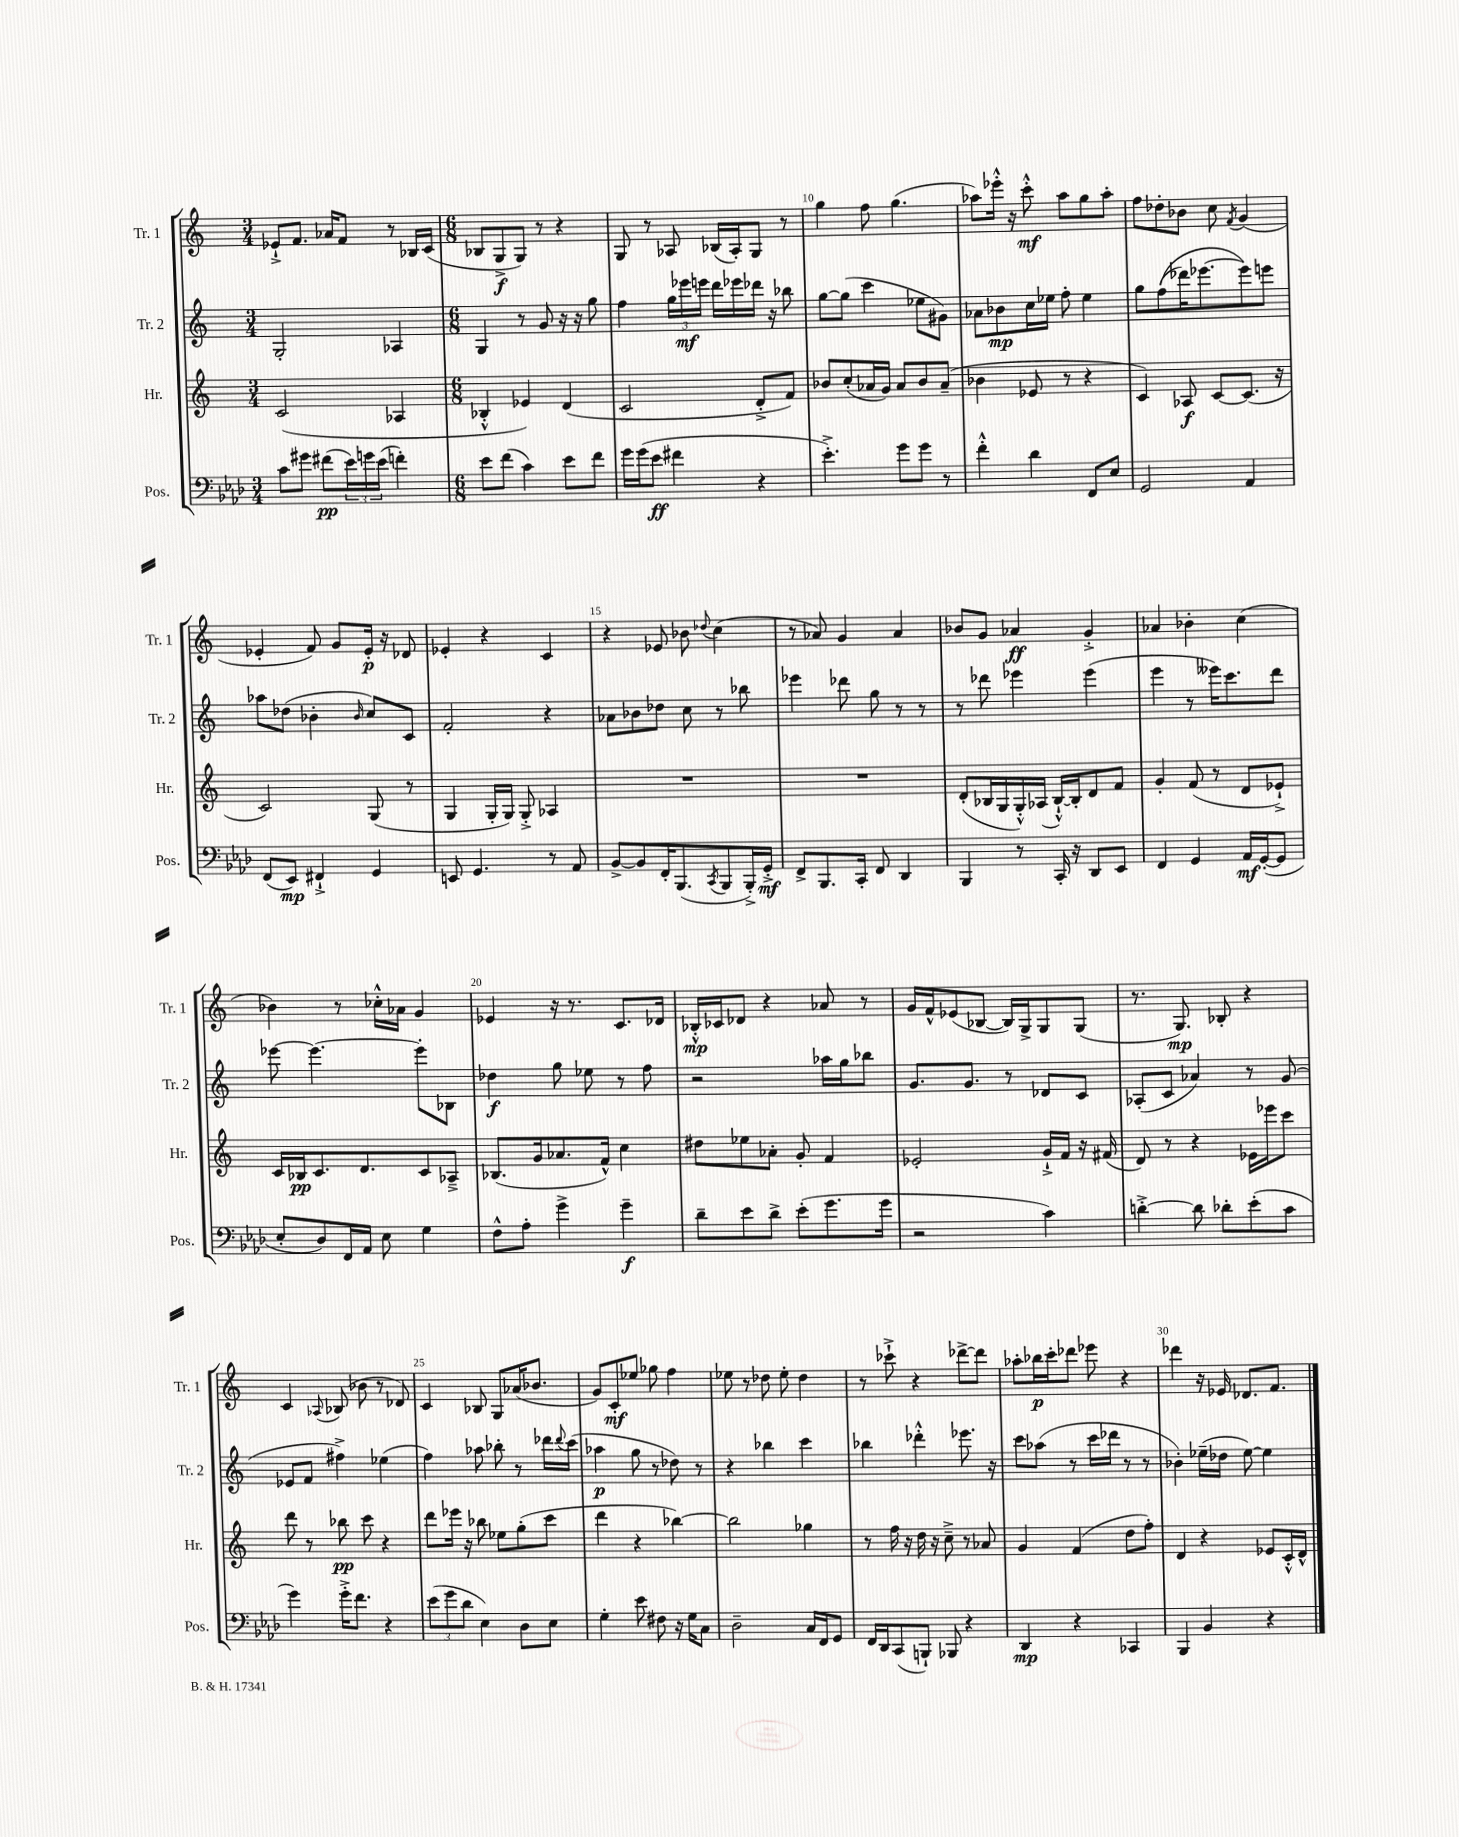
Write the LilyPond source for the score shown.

<<
\new StaffGroup <<
\new Staff = "s0" \with { instrumentName = "Tr. 1" shortInstrumentName = "Tr. 1" } {
    \clef treble \key c \major \numericTimeSignature \time 3/4
    ees'8-!-> f'8. aes'16 f'8 r8 bes16 c'16( |
    \numericTimeSignature \time 6/8 bes8 g8->\f g8) r8 r4 |
    g8 r8 aes8 bes16( aes16-.) g8 r8 |
    g''4 f''8 g''4.( |
    aes''8) ees'''16-.-^ r16 c'''8-.-^\mf aes''8 g''8 aes''8-. |
    f''8 des''8-. bes'8 c''8 \acciaccatura { f'8 } g'4( |
    ees'4-. f'8) g'8 ees'16-.\p r16 des'8 |
    ees'4-. r4 c'4 |
    r4 ees'8 bes'8 \appoggiatura { des''8 } c''4( |
    r8 aes'8) g'4 aes'4 |
    bes'8 g'8 aes'4\ff g'4-.-> |
    aes'4 bes'4-. c''4( |
    bes'4) r8 ces''16-.-^ aes'16 g'4 |
    ees'4 r16 r8. c'8. des'16 |
    bes16-.-^\mp ces'16 des'8 r4 aes'8 r8 |
    g'16 f'16-^ ees'8( bes8~ bes16) g16-> g8 g8( |
    r8. g8.\mp) bes8-. r4 |
    c'4 \appoggiatura { aes8 } bes8( bes'8 r8 des'8) |
    c'4 bes8 g8 aes'16( bes'8. |
    g'8) c'8-.\mf ees''8 ges''8 f''4 |
    ees''8 r8 des''8 ees''8-. des''4 |
    r8 ces'''8-!-> r4 des'''8~-> des'''8 |
    aes''8-. bes''16\p c'''16-. des'''8 ees'''8 r4 |
    des'''4 r16 ees'16 des'8. f'8. \bar "|." |
}
\new Staff = "s1" \with { instrumentName = "Tr. 2" shortInstrumentName = "Tr. 2" } {
    \clef treble \key c \major \numericTimeSignature \time 3/4
    g2-. aes4 |
    \numericTimeSignature \time 6/8 g4 r8 g'8 r16 r16 g''8 |
    f''4 \tuplet 3/2 { g''16 ees'''16\mf e'''16 } d'''16 ees'''16 des'''16 r16 bes''8 |
    g''8~ g''8( c'''4 ees''8 gis'8) |
    aes'8 bes'8\mp c''16 ees''16 f''8-. ees''4 |
    g''8 f''8(\( des'''16) ees'''8.~ ees'''8\) e'''8 |
    aes''8 des''8( bes'4-. \grace { bes'16 } c''8) c'8 |
    f'2-. r4 |
    aes'8 bes'8 des''8 c''8 r8 bes''8 |
    ees'''4 des'''8 g''8 r8 r8 |
    r8 des'''8 ees'''4 ees'''4( |
    e'''4 r8 eeses'''16) c'''8. d'''8 |
    ees'''8~ ees'''4.~ ees'''8-. bes8 |
    des''4\f g''8 ees''8 r8 f''8 |
    r2 aes''16 g''16 bes''8 |
    g'8. g'8. r8 des'8 c'8 |
    aes8-.( c'8 aes'4) r8 g'8( |
    ees'8 f'8 fis''4->) ees''4( |
    f''4) aes''8 bes''8-. r8 des'''16 \appoggiatura { des'''8 } c'''16( |
    aes''4\p g''8 r8 des''8) r8 |
    r4 bes''4 c'''4 |
    bes''4 des'''4-.-^ ees'''8. r16 |
    c'''8 aes''8( r8 c'''16 des'''16 r8 r8 |
    bes'4-.) ees''16--( des''16 ees''8~) ees''4 \bar "|." |
}
\new Staff = "s2" \with { instrumentName = "Hr." shortInstrumentName = "Hr." } {
    \clef treble \key c \major \numericTimeSignature \time 3/4
    c'2( aes4 |
    \numericTimeSignature \time 6/8 bes4-.-^ ees'4) d'4( |
    c'2 d'8-.-> f'8) |
    bes'8 c''8-.( aes'16 g'16) aes'8 bes'8 aes'8--( |
    bes'4 ees'8 r8 r4 |
    c'4) aes8\f c'8~ c'8.( r16 |
    c'2) g8( r8 |
    g4 g16-. g16) g8-.-> aes4 |
    R2. |
    R2. |
    d'8-.( bes16 g16 g16-.-^) aes16( bes16~-!-^) bes16-. d'8 f'8 |
    g'4-. f'8( r8 d'8 ees'8-!->) |
    c'16 bes16\pp c'8. d'8. c'8 aes8---> |
    bes8.( g'16 aes'8. f'16-^) c''4 |
    dis''8 ees''8 aes'8-. g'8-. f'4 |
    ees'2-. g'16-!-> f'16 r16 fis'16( |
    d'8) r8 r4 ees'16 ees'''16 c'''8 |
    d'''8 r8 bes''8\pp c'''8 r4 |
    d'''8 ees'''16 r16 bes''8 ees''8 g''8-.( c'''8 |
    d'''4 r4 bes''4~) |
    bes''2 ges''4 |
    r8 f''16 r16 d''16 r16 c''8---> r8 aes'8 |
    g'4 f'4( d''8 f''8-.) |
    d'4 r4 ees'8 c'16-.-^ d'16-^ \bar "|." |
}
\new Staff = "s3" \with { instrumentName = "Pos." shortInstrumentName = "Pos." } {
    \clef bass \key aes \major \numericTimeSignature \time 3/4
    c'8 gis'8 fis'8\pp( \tuplet 3/2 { ees'16) g'16 ees'16( } f'4-.) |
    \numericTimeSignature \time 6/8 ees'8 f'8( c'4) ees'8 f'8 |
    g'16 g'16( ees'8\ff fis'4 r4 |
    ees'4.-.->) g'8 g'8 r8 |
    f'4-.-^ des'4 f,8 ees8 |
    g,2 aes,4 |
    f,8( ees,8\mp) fis,4-!-> g,4 |
    e,8 g,4. r8 aes,8 |
    bes,8~-> bes,8 f,16-. bes,,8.( \acciaccatura { c,8 } bes,,8 bes,,16-.->) g,16-.->\mf |
    f,8-> bes,,8. c,16-. f,8 des,4 |
    bes,,4 r8 c,16-. r16 des,8 ees,8 |
    f,4 g,4 aes,16\mf g,16~-.( g,8 |
    ees8-. des8) f,16 aes,16 ees8 g4 |
    f8-^ aes8-. g'4-> g'4--\f |
    des'8-- ees'8 des'8-> ees'8-.( g'8. g'16 |
    r2 c'4) |
    d'4~-.-> d'8 des'8-. ees'8-.( c'8 |
    g'4) g'16-.-> f'8. r4 |
    \tuplet 3/2 { ees'8( g'8 des'8 } ees4) des8 ees8 |
    g4-. ees'8 fis8 r16 g16 c8 |
    des2-- c16 f,16 g,8 |
    f,16 des,16 c,8( b,,8-!) bes,,8 r4 |
    des,4\mp r4 ces,4 |
    bes,,4 bes,4 r4 \bar "|." |
}
>>
>>
\layout { \context { \Score currentBarNumber = #7 \override BarNumber.break-visibility = ##(#f #t #t) barNumberVisibility = #(every-nth-bar-number-visible 5) } }
